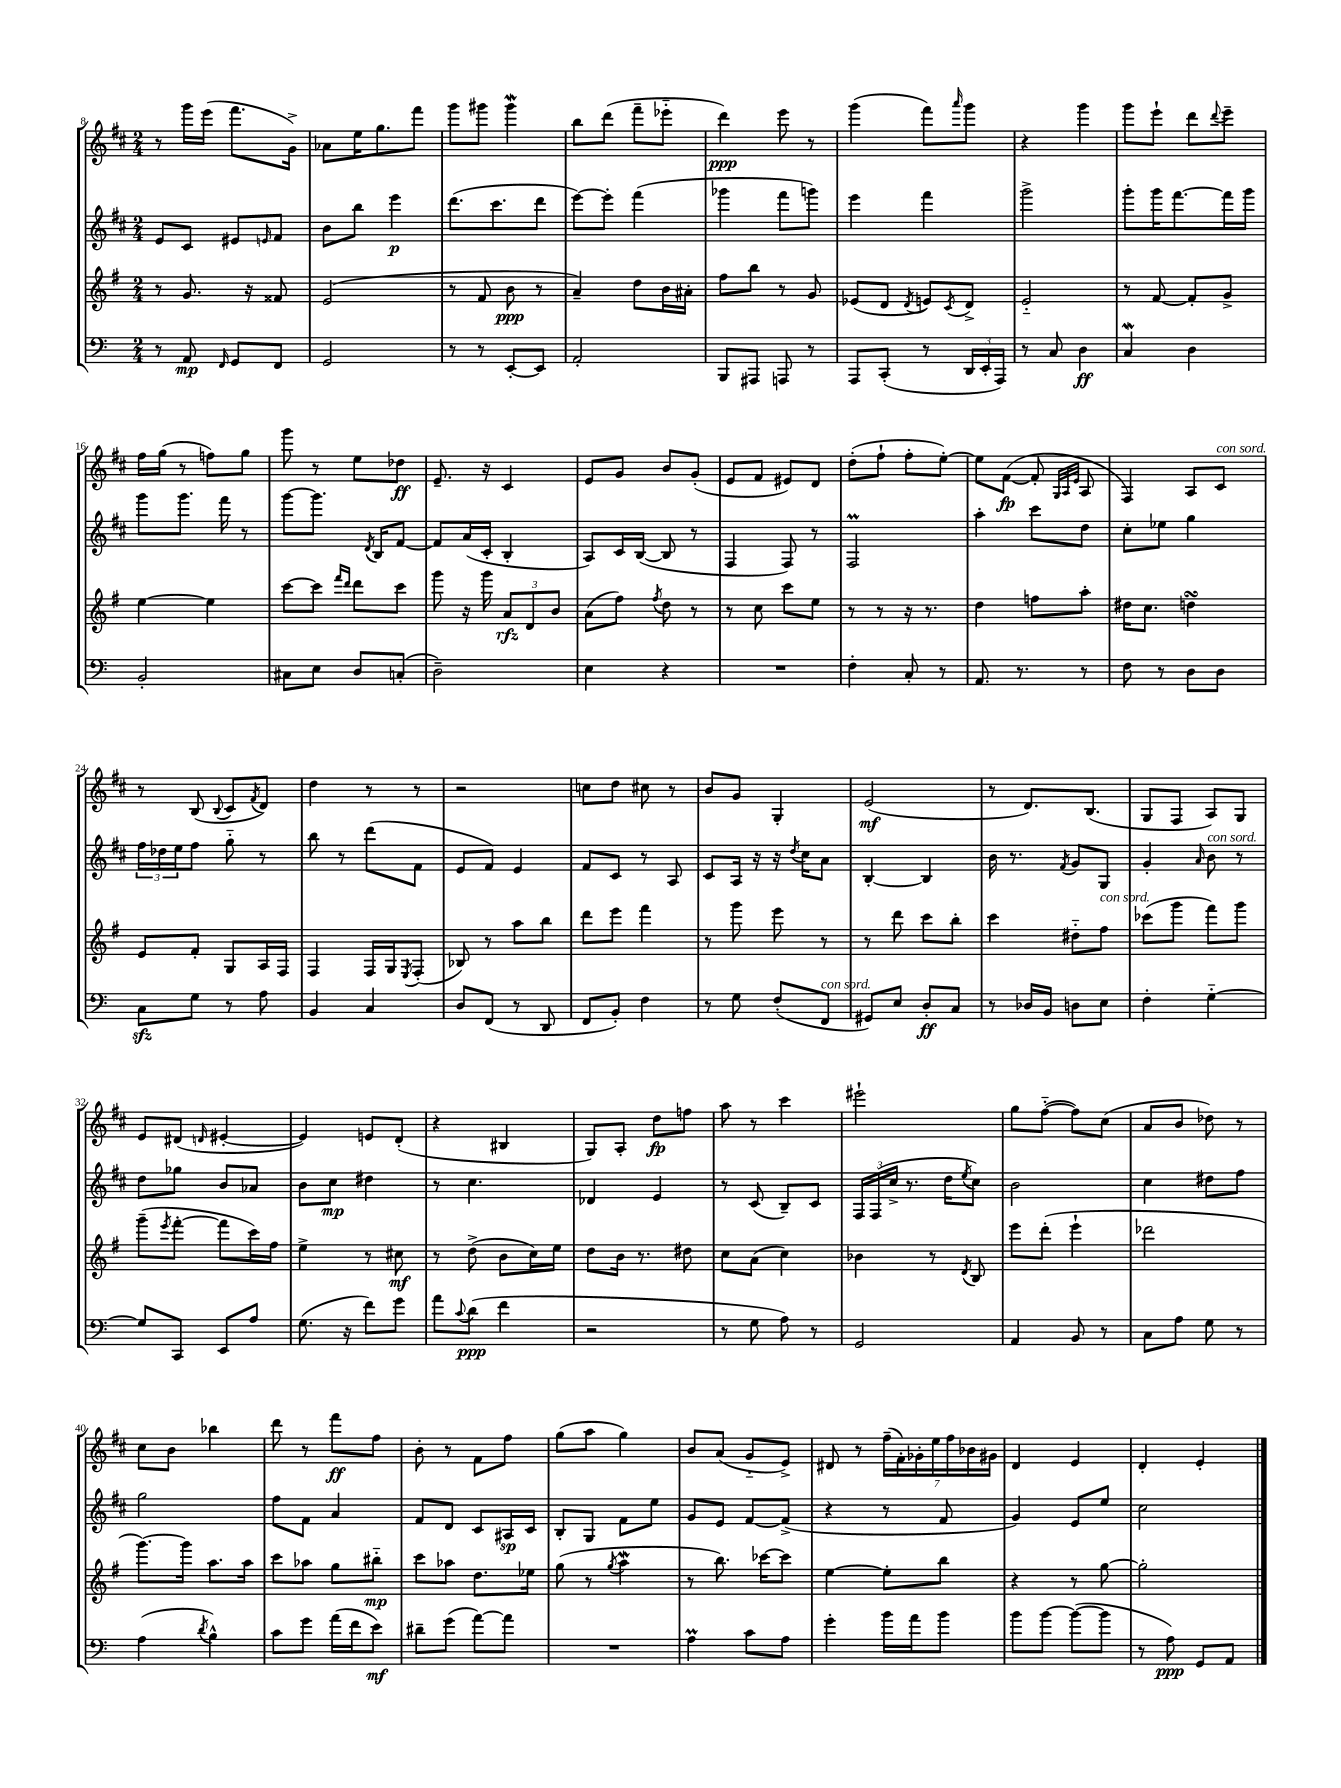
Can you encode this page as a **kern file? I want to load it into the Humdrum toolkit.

**kern	**kern	**kern	**kern
*staff4	*staff3	*staff2	*staff1
*clefF4	*clefG2	*clefG2	*clefG2
*k[]	*k[f#]	*k[f#c#]	*k[f#c#]
*M2/4	*M2/4	*M2/4	*M2/4
8r	8r	8e	8r
8AA	8.g	8c#	16ggg
.	.	.	(16eee
16qqFF	.	.	.
8GG	.	8e#	8.fff#
.	16r	.	.
.	.	16qqe	.
8FF	8f##	8f#	.
.	.	.	16g^)
=	=	=	=
2GG	(2e	8b	8a-
.	.	8bb	16ee
.	.	.	8.gg
.	.	4eee	.
.	.	.	8fff#
=	=	=	=
8r	8r	(8.ddd	8ggg
8r	8f#	.	8ggg#
.	.	8.ccc#	.
[8EE'	8b	.	4ggg#
8EE]	8r	8ddd	.
=	=	=	=
2AA'	4a~)	[8eee)	8bb
.	.	8eee']	(8ddd
.	8dd	(4fff#	8fff#~
.	16b	.	8eee-'~
.	16a#'	.	.
=	=	=	=
8BBB	8ff#	4ggg-	4ddd)
8AAA#	8bb	.	.
8AAA	8r	8fff#	8eee
8r	8g	8ggg)	8r
=	=	=	=
8AAA	(8e-	4eee	(4ggg
(8CC'	8d	.	.
.	8qd	.	.
8r	8e)	4fff#	8fff#)
.	8qc	.	16qqaaa
24DD	8d^	.	8ggg
24EE'	.	.	.
24AAA)	.	.	.
=	=	=	=
8r	2e'~	2ggg^	4r
8C	.	.	.
4D	.	.	4ggg
=	=	=	=
4C	8r	8ggg'	8ggg
.	[8f#	16ggg	8eee`
.	.	[8.fff#	.
4D	8f#']	.	8ddd
.	.	.	8qqddd
.	8g^	16fff#]	8eee~
.	.	16ggg	.
=	=	=	=
2BB'	[4ee	8ggg	16ff#
.	.	.	(16gg
.	.	8.ggg	8r
.	4ee]	.	8ff)
.	.	16fff#	.
.	.	8r	8gg
=	=	=	=
8C#	[8ccc	[8ggg	8ggg
8E	8ccc]	8.ggg]	8r
.	16qqfff#	.	.
.	16qqddd	.	.
8D	8ddd	.	8ee
.	.	8qd	.
.	.	16B	.
(8C'	8ccc	[8f#	8dd-
=	=	=	=
2D~)	8ggg	8f#]	8.e~
.	16r	(16a	.
.	16ggg	16c#'	16r
.	12a	4B'	4c#
.	12d	.	.
.	12b	.	.
=	=	=	=
4E	(8a	8A)	8e
.	8ff#)	16c#	8g
.	.	([16B	.
.	8qff#	.	.
4r	8dd	8B]	8b
.	8r	8r	(8g'
=	=	=	=
2r	8r	4F#	8e
.	8cc	.	8f#
.	8ccc	8F#)	8e#)
.	8ee	8r	8d
=	=	=	=
4F'	8r	2F#	(8dd'
.	8r	.	8ff#`
8C'	16r	.	8ff#'
.	8.r	.	.
8r	.	.	[8ee')
=	=	=	=
8.AA	4dd	4aa'	8ee]
.	.	.	([8f#
8.r	.	.	.
.	8ff	8ccc#	8f#']
.	.	.	32qqG
.	.	.	32qqA
.	.	.	32qqe
8r	8aa'	8dd	8A
=	=	=	=
8F	16dd#	8cc#'	4F#)
.	8.cc	.	.
8r	.	8ee-	.
8D	4dd	4gg	8A
8D	.	.	8c#
=	=	=	=
8C	8e	24ff#	8r
.	.	24dd-	.
.	.	24ee	.
8G	8f#'	8ff#	(8B
.	.	.	8qqB
8r	8G	8gg'~	8c#
.	.	.	8qf#
8A	16A	8r	8d)
.	16F#	.	.
=	=	=	=
4BB	4F#	8bb	4dd
.	.	8r	.
4C	16F#	(8ddd	8r
.	16G	.	.
.	8qE	.	.
.	(8F#'	8f#	8r
=	=	=	=
8D	8B-)	8e	2r
(8FF	8r	8f#)	.
8r	8aa	4e	.
8DD	8bb	.	.
=	=	=	=
8FF	8ddd	8f#	8cc
8BB')	8eee	8c#	8dd
4F	4fff#	8r	8cc#
.	.	8A	8r
=	=	=	=
8r	8r	8c#	8b
8G	8ggg	16A	8g
.	.	16r	.
(8F'	8eee	16r	4G'
.	.	8qdd	.
.	.	16cc#	.
8FF	8r	8a	.
=	=	=	=
8GG#)	8r	[4B'	(2e
8E	8ddd	.	.
8D'	8ccc	4B]	.
8C	8bb'	.	.
=	=	=	=
8r	4ccc	16b	8r
.	.	8.r	.
16D-	.	.	8.d)
16BB	.	.	.
.	.	8qf#	.
8D	8dd#'~	8g	.
.	.	.	(8.B
8E	8ff#	8G	.
=	=	=	=
4F'	(8ccc-	4g'	8G
.	8ggg	.	8F#
.	.	16qqa	.
[4G'~	8fff#)	8b	8A)
.	8ggg	8r	8G
=	=	=	=
8G]	(8ggg~	8dd	8e
.	8qeee	.	.
8CC	[8fff#'	8gg-	(8d#
.	.	.	16qqd
8EE	8fff#]	8b	[4e#'
8A	16ccc)	8a-	.
.	16ff#	.	.
=	=	=	=
(8.G	4ee^	8b	4e#])
.	.	8cc#	.
16r	.	.	.
8f)	8r	4dd#	8e
8g	8cc#	.	(8d'
=	=	=	=
8a	8r	8r	4r
8qqc	.	.	.
(8d	(8dd^	4.cc#	.
4f	8b	.	4B#
.	16cc)	.	.
.	16ee	.	.
=	=	=	=
2r	8dd	4d-	8G)
.	16b	.	8A'
.	8.r	.	.
.	.	4e	8dd
.	8dd#	.	8ff
=	=	=	=
8r	8cc	8r	8aa
8G	(8a	(8c#	8r
8A)	4cc)	8B~)	4ccc#
8r	.	8c#	.
=	=	=	=
2GG	4b-	24F#	2eee#`
.	.	(24F#	.
.	.	24cc#^	.
.	.	8.r	.
.	8r	.	.
.	.	16dd	.
.	8qd	8qee	.
.	8B	8cc#)	.
=	=	=	=
4AA	8eee	2b	8gg
.	(8ddd'	.	([8ff#'~
8BB	4eee`	.	8ff#])
8r	.	.	(8cc#
=	=	=	=
8C	2ddd-	4cc#	8a
8A	.	.	8b
8G	.	8dd#	8dd-)
8r	.	8ff#	8r
=	=	=	=
(4A	[8.ggg)	2gg	8cc#
.	.	.	8b
.	16ggg]	.	.
8qd	.	.	.
4B^^)	8.aa	.	4bb-
.	16aa	.	.
=	=	=	=
8c	8ccc	8ff#	8ddd
8g	8aa-	8f#	8r
(16a	8gg	4a	8fff#
16f	.	.	.
8e)	8bb#'~	.	8ff#
=	=	=	=
8d#~	8ccc	8f#	8b'
(8g	8aa-	8d	8r
[8a)	8.dd	8c#	8f#
8a]	.	16A#	8ff#
.	16ee-	16c#	.
=	=	=	=
2r	(8gg	8B'	(8gg
.	8r	8G	8aa
.	8qgg	.	.
.	4aa	8f#	4gg)
.	.	8ee	.
=	=	=	=
4A	8r	8g	8b
.	8.bb)	8e	(8a
8c	.	[8f#	8g'~
.	[16ccc-	.	.
8A	8ccc-]	(8f#^]	8e^)
=	=	=	=
4g'	[4ee	4r	8d#
.	.	.	8r
16b	8ee']	8r	(28ff#~
.	.	.	28f#')
16a	.	.	.
.	.	.	28g-'
.	.	.	28ee
8b	8bb	8f#	.
.	.	.	28ff#
.	.	.	28b-
.	.	.	28g#
=	=	=	=
8b	4r	4g)	4d
[8b	.	.	.
(8b_	8r	8e	4e
8b]	[8gg	8ee	.
=	=	=	=
8r	2gg']	2cc#	4d'
8A)	.	.	.
8GG	.	.	4e'
8AA	.	.	.
==	==	==	==
*-	*-	*-	*-
